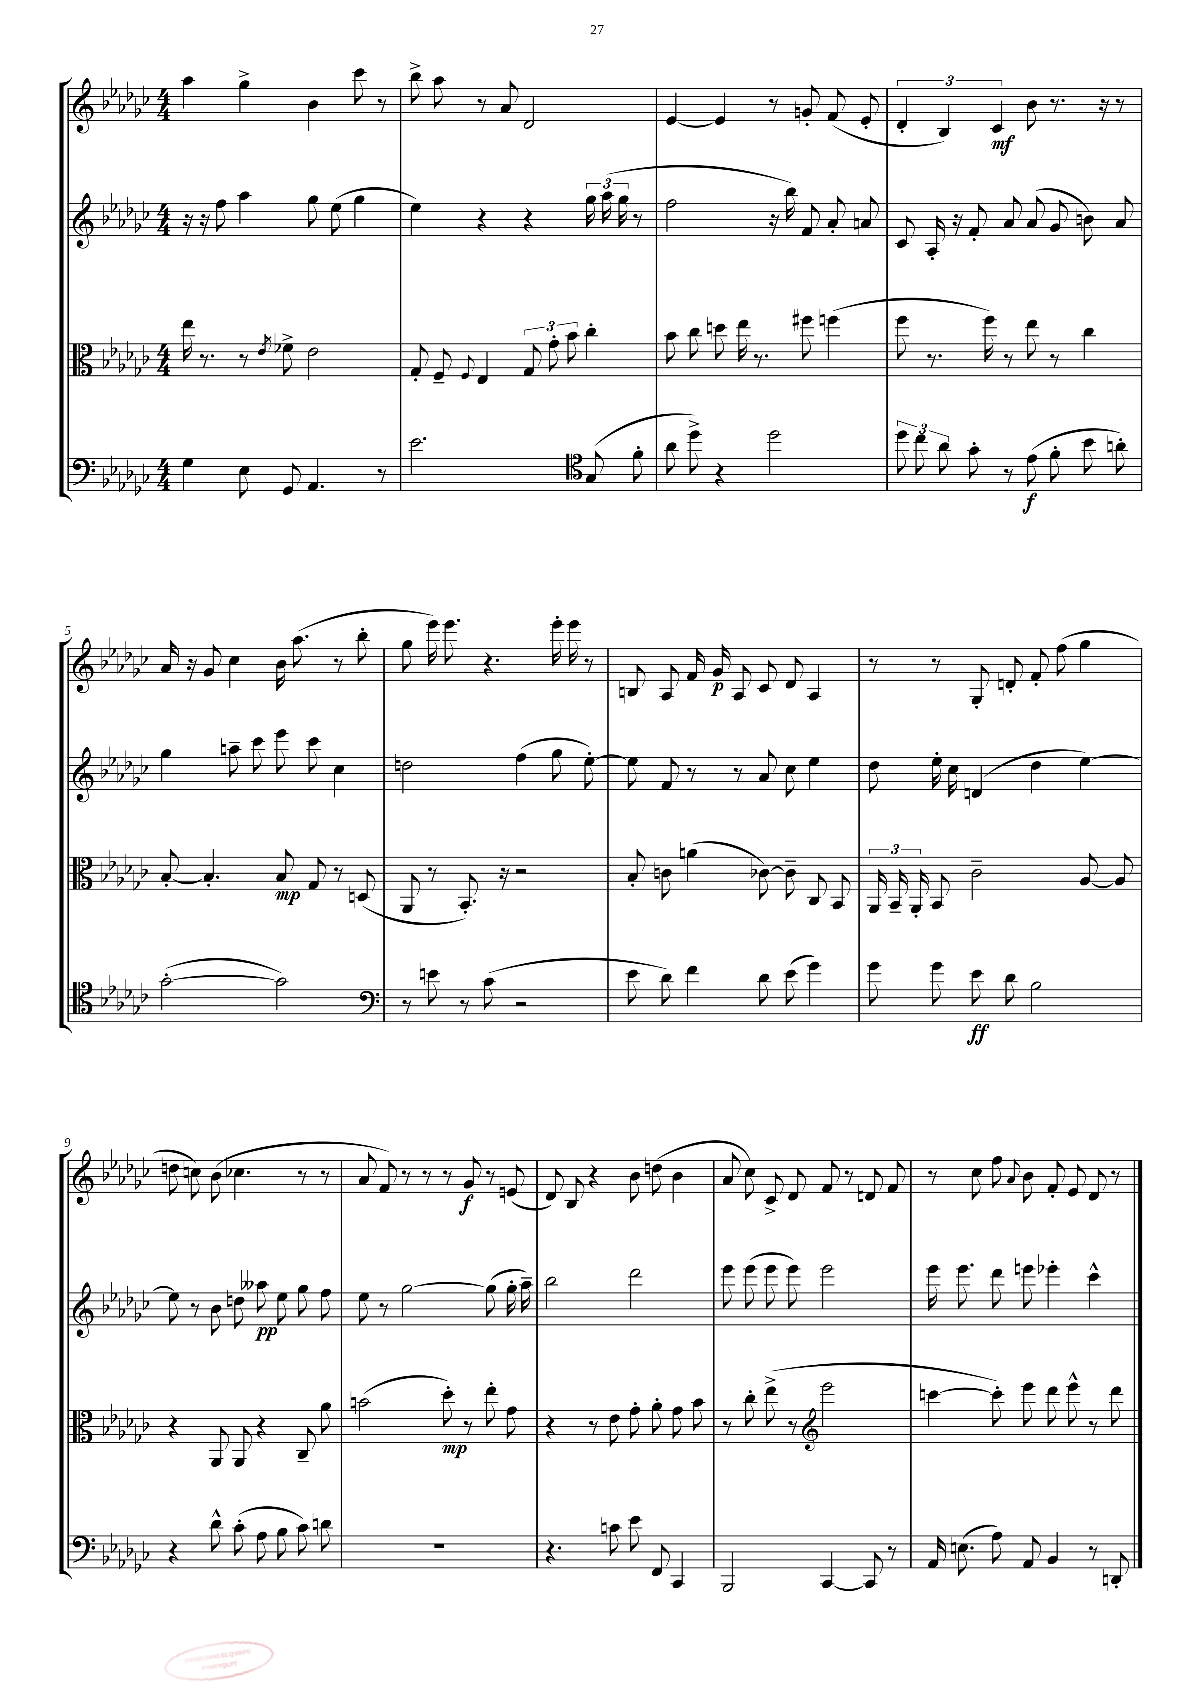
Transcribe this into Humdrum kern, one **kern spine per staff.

**kern	**dynam	**kern	**dynam	**kern	**dynam	**kern	**dynam
*part4	*part4	*part3	*part3	*part2	*part2	*part1	*part1
*staff4	*staff4	*staff3	*staff3	*staff2	*staff2	*staff1	*staff1
*clefF4	*	*clefC3	*	*clefG2	*	*clefG2	*
*k[b-e-a-d-g-c-]	*	*k[b-e-a-d-g-c-]	*	*k[b-e-a-d-g-c-]	*	*k[b-e-a-d-g-c-]	*
*M4/4	*	*M4/4	*	*M4/4	*	*M4/4	*
=1	=1	=1	=1	=1	=1	=1	=1
4G-\	.	16ee-\	.	16r	.	4aa-\	.
.	.	8.r	.	16r	.	.	.
.	.	.	.	8ff\	.	.	.
8E-\	.	8r	.	4aa-\	.	4gg-^\	.
.	.	8qe-/	.	.	.	.	.
8GG-/	.	8f-X^\	.	.	.	.	.
4.AA-/	.	2e-\	.	8gg-\	.	4b-\	.
.	.	.	.	(8ee-\	.	.	.
.	.	.	.	4gg-\	.	8ccc-\	.
8r	.	.	.	.	.	8r	.
=2	=2	=2	=2	=2	=2	=2	=2
2.e-\	.	8G-'/	.	4ee-\)	.	8bb-^\	.
.	.	8F~/	.	.	.	8aa-\	.
.	.	8qqF/	.	.	.	.	.
.	.	4E-/	.	4r	.	8r	.
.	.	.	.	.	.	8a-/	.
.	.	12G-/	.	4r	.	2d-/	.
.	.	12g-'\	.	.	.	.	.
.	.	12b-\	.	.	.	.	.
*clefC4	*	*	*	*	*	*	*
(8G-/	.	4cc-'\	.	24gg-\	.	.	.
.	.	.	.	(24aa-\	.	.	.
.	.	.	.	24gg-\	.	.	.
8f'\	.	.	.	8r	.	.	.
=3	=3	=3	=3	=3	=3	=3	=3
8a-\	.	8b-\	.	2ff\	.	[4e-/	.
8dd-^\)	.	8cc-\	.	.	.	.	.
4r	.	8ddn\	.	.	.	4e-/]	.
.	.	16ee-\	.	.	.	.	.
.	.	8.r	.	.	.	.	.
2dd-\	.	.	.	16r	.	8r	.
.	.	.	.	16bb-\)	.	.	.
.	.	8ff#X\	.	8f/	.	8gn'/	.
.	.	(4ffn\	.	8a-'/	.	(8f/	.
.	.	.	.	8an/	.	8e-'/	.
=4	=4	=4	=4	=4	=4	=4	=4
12dd-\	.	8ff\	.	8c-/	.	6d-'/	.
12cc-\	.	.	.	.	.	.	.
.	.	8.r	.	16A-'/	.	.	.
12a-\	.	.	.	.	.	6B-/)	.
.	.	.	.	16r	.	.	.
8g-'\	.	.	.	8f'/	.	.	.
.	.	16ff\)	.	.	.	.	.
.	.	.	.	.	.	6c-/	mf
8r	.	8r	.	8a-/	.	.	.
(8e-\	f	8ee-\	.	(8a-/	.	8b-\	.
8f'\	.	8r	.	8g-/	.	8.r	.
8b-\	.	4cc-\	.	8bn\)	.	.	.
.	.	.	.	.	.	16r	.
8an'\)	.	.	.	8a-/	.	8r	.
!!LO:LB:g=z
=5	=5	=5	=5	=5	=5	=5	=5
([2g-'\	.	[8B-'/	.	4gg-\	.	16a-/	.
.	.	.	.	.	.	16r	.
.	.	4.B-'/]	.	.	.	8g-/	.
.	.	.	.	8aan~\	.	4cc-\	.
.	.	.	.	8ccc-\	.	.	.
2g-\])	.	8B-/	mp	8eee-\	.	16b-\	.
.	.	.	.	.	.	(8.aa-\	.
.	.	8G-/	.	8ccc-\	.	.	.
.	.	8r	.	4cc-\	.	8r	.
.	.	(8Dn/	.	.	.	8bb-'\	.
=6	=6	=6	=6	=6	=6	=6	=6
*clefF4	*	*	*	*	*	*	*
8r	.	8AA-/	.	2ddn\	.	8gg-\	.
8en\	.	8r	.	.	.	16eee-\)	.
.	.	.	.	.	.	8.eee-\	.
8r	.	8.BB-'/)	.	.	.	.	.
(8c-\	.	.	.	.	.	4.r	.
.	.	16r	.	.	.	.	.
2r	.	2r	.	(4ff\	.	.	.
.	.	.	.	8gg-\	.	16eee-'\	.
.	.	.	.	.	.	16eee-\	.
.	.	.	.	[8ee-'\)	.	8r	.
=7	=7	=7	=7	=7	=7	=7	=7
8e-\	.	8B-'/	.	8ee-\]	.	8Bn/	.
8d-\)	.	8cn\	.	8f/	.	8A-/	.
4f\	.	(4an\	.	8r	.	16f/	.
.	.	.	.	.	.	16g-/	p
.	.	.	.	8r	.	8A-/	.
8d-\	.	[8c-X\)	.	8a-/	.	8c-/	.
(8e-\	.	8c-~\]	.	8cc-\	.	8d-/	.
4g-\)	.	8C-/	.	4ee-\	.	4A-/	.
.	.	8BB-/	.	.	.	.	.
=8	=8	=8	=8	=8	=8	=8	=8
8g-\	.	24AA-/	.	8dd-\	.	8r	.
.	.	24BB-~/	.	.	.	.	.
.	.	24AA-'/	.	.	.	.	.
8g-\	.	8BB-/	.	16ee-'\	.	8r	.
.	.	.	.	16cc-\	.	.	.
8e-\	ff	2c-~\	.	(4dn/	.	8G-'/	.
8d-\	.	.	.	.	.	8dn'/	.
2B-\	.	.	.	4dd-\	.	8f'/	.
.	.	.	.	.	.	(8ff\	.
.	.	[8A-/	.	[4ee-\)	.	4gg-\	.
.	.	8A-/]	.	.	.	.	.
!!LO:LB:g=z
=9	=9	=9	=9	=9	=9	=9	=9
4r	.	4r	.	8ee-\]	.	8ddn\	.
.	.	.	.	8r	.	8ccn\)	.
8d-^^\	.	8AA-/	.	8b-\	.	(8b-\	.
(8c-'\	.	8AA-/	.	8ddn\	.	4.cc-X\	.
8A-\	.	4r	.	8aa--X\	pp	.	.
8B-\	.	.	.	8ee-\	.	.	.
8c-\)	.	8C-~/	.	8gg-\	.	8r	.
8dn\	.	8a-\	.	8ff\	.	8r	.
=10	=10	=10	=10	=10	=10	=10	=10
1r	.	(2bn\	.	8ee-\	.	8a-/	.
.	.	.	.	8r	.	8f/)	.
.	.	.	.	[2gg-\	.	8r	.
.	.	.	.	.	.	8r	.
.	.	8dd-'\)	mp	.	.	8r	.
.	.	8r	.	.	.	8g-/	f
.	.	8ee-'\	.	(8gg-\]	.	8r	.
.	.	8g-\	.	16gg-'\	.	(8en/	.
.	.	.	.	16aa-~\)	.	.	.
=11	=11	=11	=11	=11	=11	=11	=11
4.r	.	4r	.	2bb-\	.	8d-/)	.
.	.	.	.	.	.	8B-/	.
.	.	8r	.	.	.	4r	.
8cn\	.	8e-\	.	.	.	.	.
8e-\	.	8g-'\	.	2ddd-\	.	8b-\	.
8FF/	.	8a-'\	.	.	.	(8ddn\	.
4CC-/	.	8g-\	.	.	.	4b-\	.
.	.	8b-\	.	.	.	.	.
=12	=12	=12	=12	=12	=12	=12	=12
2BBB-/	.	8r	.	8eee-\	.	8a-/	.
.	.	8cc-'\	.	(8eee-\	.	8cc-\)	.
.	.	(8ee-^\	.	8eee-\	.	8c-^/	.
.	.	8r	.	8eee-\)	.	8d-/	.
*	*	*clefG2	*	*	*	*	*
[4CC-/	.	2eee-\	.	2eee-\	.	8f/	.
.	.	.	.	.	.	8r	.
8CC-/]	.	.	.	.	.	8dn/	.
8r	.	.	.	.	.	8f/	.
=13	=13	=13	=13	=13	=13	=13	=13
16AA-/	.	[4cccn\	.	16eee-\	.	8r	.
(8.En\	.	.	.	8.eee-\	.	.	.
.	.	.	.	.	.	8cc-\	.
8A-\)	.	8ccc'\])	.	8ddd-\	.	8ff\	.
.	.	.	.	.	.	8qqa-/	.
8AA-/	.	8eee-\	.	8eeen\	.	8b-\	.
4BB-/	.	8ddd-\	.	4eee-X'\	.	8f'/	.
.	.	8eee-^^\	.	.	.	8e-/	.
8r	.	8r	.	4ccc-^^\	.	8d-/	.
8DDn'/	.	8ddd-\	.	.	.	8r	.
==	==	==	==	==	==	==	==
*-	*-	*-	*-	*-	*-	*-	*-
